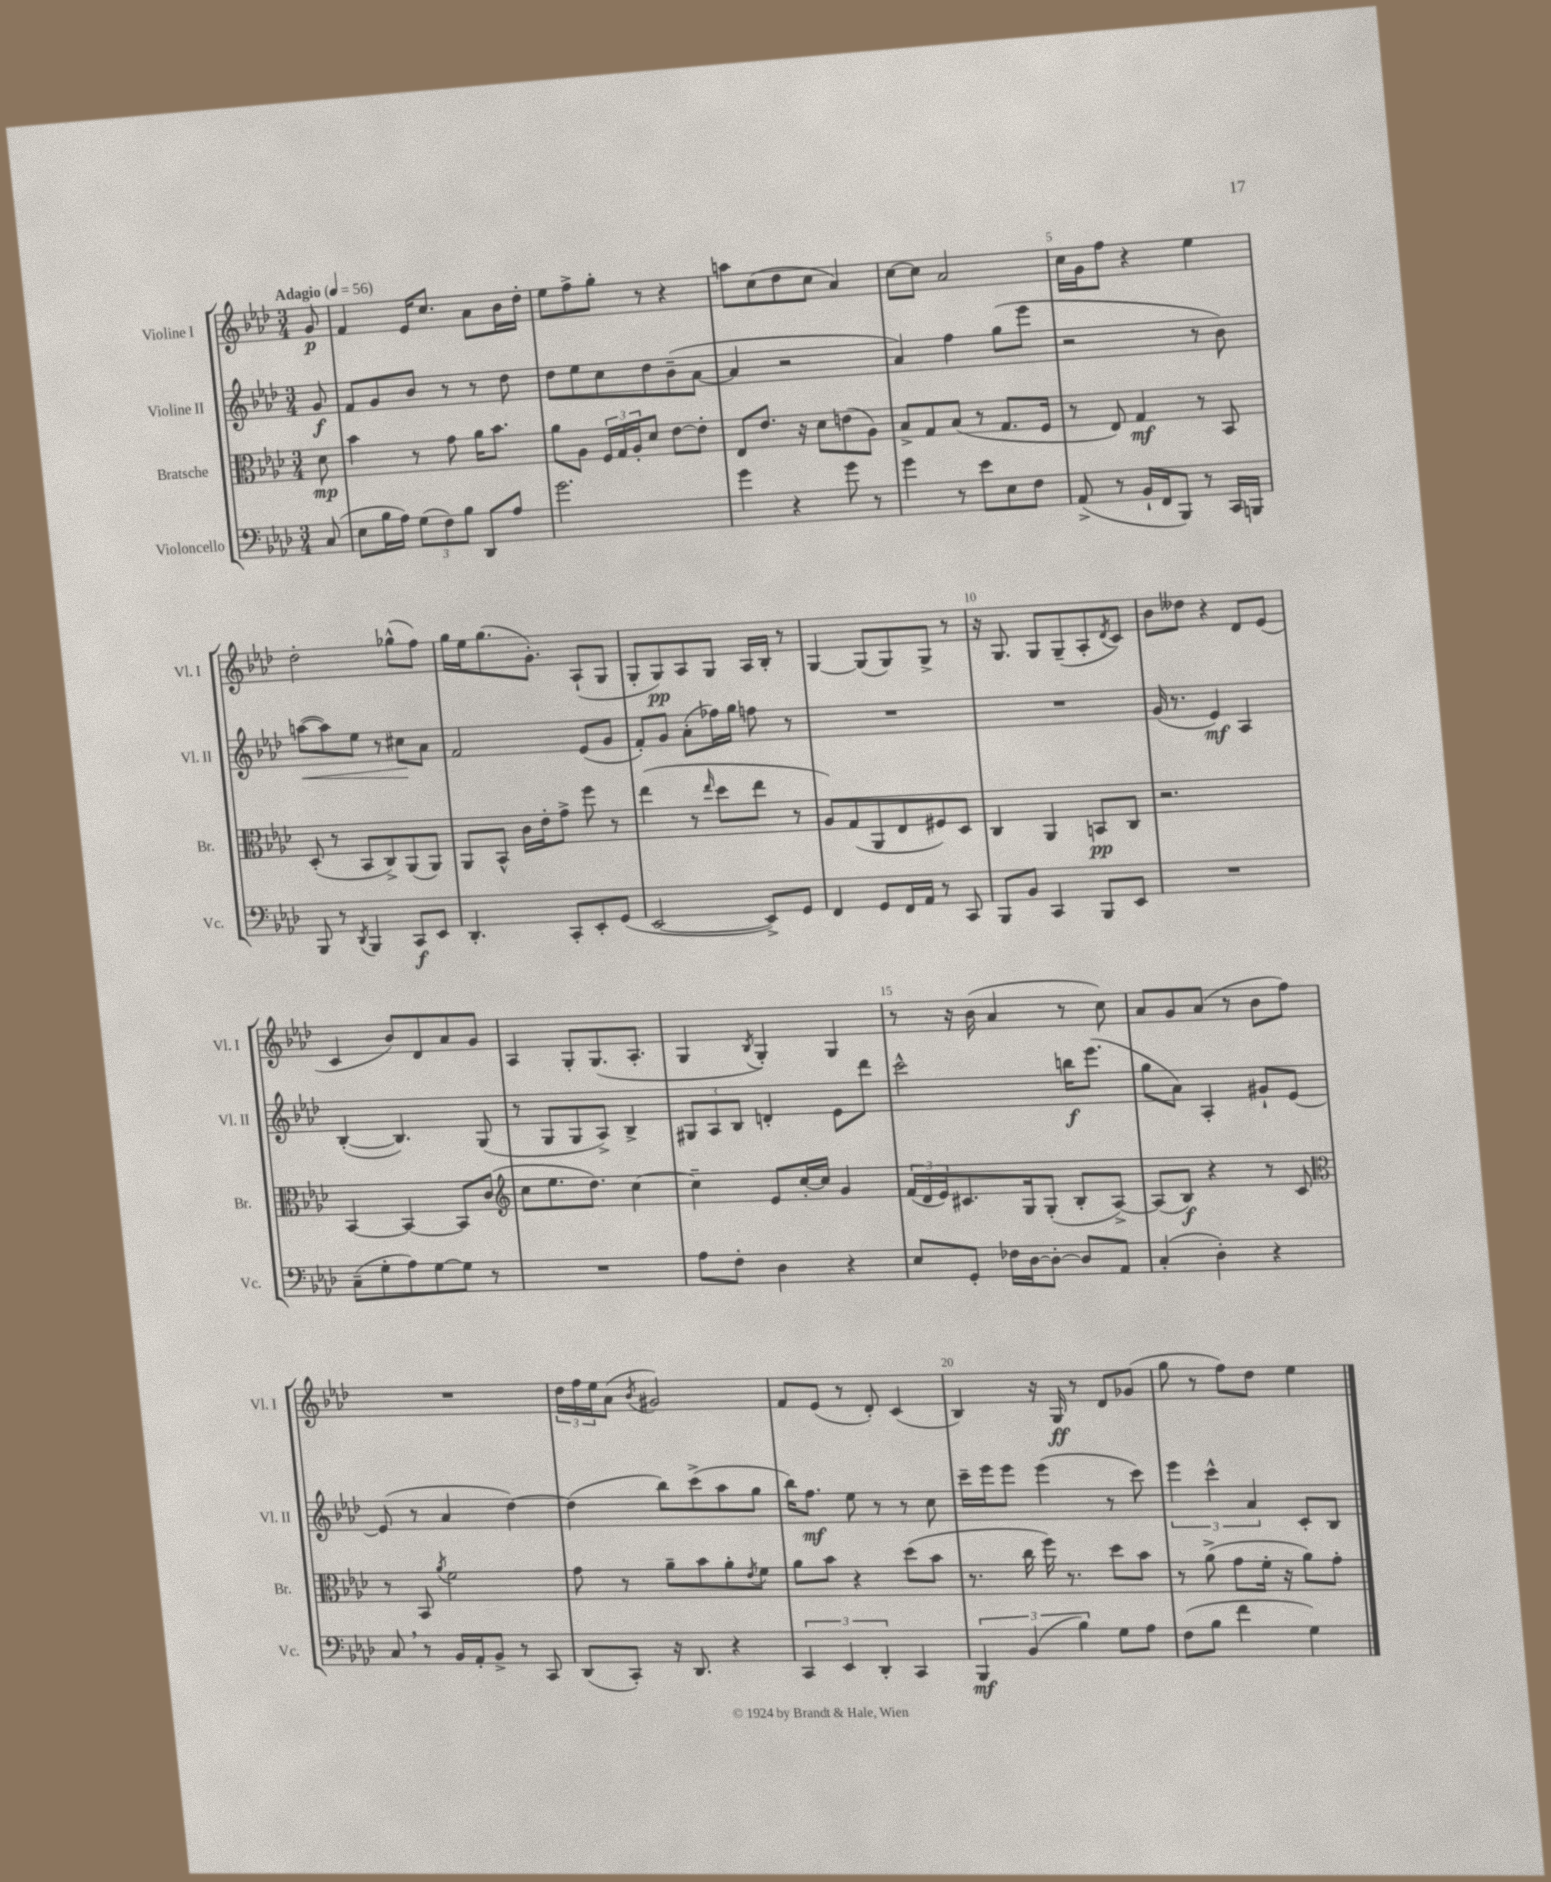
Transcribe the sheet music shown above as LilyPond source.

<<
\new StaffGroup <<
\new Staff = "s0" \with { instrumentName = "Violine I" shortInstrumentName = "Vl. I" } {
    \clef treble \key aes \major \numericTimeSignature \time 3/4 \partial 8 \tempo "Adagio" 4 = 56
    g'8\p |
    f'4 ees'16 c''8. aes'8 bes'16 des''16-. |
    ees''8 f''8-> g''8-. r8 r4 |
    a''8 c''8( des''8 c''8 aes'4) |
    c''8~ c''8 aes'2 |
    c''16 g'16 f''8 r4 ees''4 |
    des''2-. ges''8-^( f''8) |
    g''16 ees''16 g''8.( g'8.-.) aes8-!( g8 |
    g8-. g8\pp) aes8 g8 aes16 bes16-. r8 |
    g4~ g8( g8) g8-> r8 |
    r16 g8. g8 g8--( aes8-. \acciaccatura { des'8 } c'8) |
    bes'8 deses''8 r4 des'8 ees'8( |
    c'4 bes'8) des'8 aes'8 g'8 |
    aes4 g8-. g8.( aes8.-. |
    g4 \acciaccatura { bes8 } g4-.) g4 |
    r8 r16 bes'16( aes'4 r8 c''8) |
    aes'8 g'8 aes'8( r8 bes'8 f''8) |
    R2. |
    \tuplet 3/2 { des''16 f''16 ees''16 } aes'8( \acciaccatura { bes'8 } gis'2) |
    f'8 ees'8( r8 des'8-.) c'4( |
    bes4) r16 g16\ff r8 des'8 ges'8( |
    g''8 r8 f''8) des''8 ees''4 \bar "|." |
}
\new Staff = "s1" \with { instrumentName = "Violine II" shortInstrumentName = "Vl. II" } {
    \clef treble \key aes \major \numericTimeSignature \time 3/4 \partial 8
    g'8\f |
    f'8 g'8 bes'8 r8 r8 des''8 |
    des''8 ees''8 c''8 des''8 bes'8--( aes'8~ |
    aes'4 r2 |
    aes'4) f''4 g''8( ees'''8 |
    r2 r8 bes'8) |
    a''8~\<( a''8) ees''8 r8 cis''8\! aes'8 |
    f'2 ees'8( g'8 |
    f'8-.) g'8 aes'8-.( fes''16) g''16 f''8 r8 |
    R2. |
    R2. |
    g'16( r8. ees'4\mf) aes4 |
    bes4~-.( bes4.) g8( |
    r8 g8 g8 aes8->) bes4-> |
    \tuplet 3/2 { gis8 aes8 bes8 } d'4-. ees'8 des'''8 |
    c'''2-^ b''16\f ees'''8.( |
    g''8 aes'8) aes4-. gis'8-! ees'8~ |
    ees'8( r8 aes'4 des''4~) |
    des''4( bes''8) c'''8->( aes''8 g''8 |
    bes''16) f''8.\mf ees''8 r8 r8 c''8 |
    c'''16-- ees'''16 ees'''8 ees'''4( r8 c'''8) |
    \tuplet 3/2 { ees'''4 c'''4-^ aes'4 } c'8-. bes8 \bar "|." |
}
\new Staff = "s2" \with { instrumentName = "Bratsche" shortInstrumentName = "Br." } {
    \clef alto \key aes \major \numericTimeSignature \time 3/4 \partial 8
    des'8\mp |
    bes'4 r8 g'8 aes'16 bes'8. |
    aes'8 aes8 \tuplet 3/2 { f16 g16 aes16-. } des'8 ees'8~ ees'8-. |
    ees8 ees'8. r16 des'8 e'8( aes8) |
    bes8-> g8 bes8( r8 g8. f16 |
    r8 ees8) g4\mf r8 bes,8 |
    des8-.( r8 bes,8 c8->) aes,8( aes,8) |
    aes,8 bes,8-^ c'16 ees'16-. g'8-> f''8 r8 |
    ees''4( r8 \grace { ees''16 } des''8 ees''8 r8 |
    aes8) g8( aes,8 ees8 fis8) des8 |
    c4 aes,4 b,8\pp c8 |
    r2. |
    bes,4~ bes,4~ bes,8 c'8( |
    \clef treble c''8 ees''8. des''8.) c''4~ |
    c''4-- ees'8 c''16~-. c''16 g'4 |
    \tuplet 3/2 { f'16( des'16 ees'16) } cis'8. g16 g8-.( bes8-. aes8~->) |
    aes8( bes8\f) r4 r8 c'8 |
    \clef alto r8 bes,8 \acciaccatura { aes'8 } f'2 |
    g'8 r8 aes'8-- bes'8 aes'8-. \acciaccatura { ees'8 } f'8 |
    aes'8 bes'8 r4 des''8( bes'8 |
    r8. c''16 f''16) r8. des''8 bes'8 |
    r8 aes'8->( g'8 f'16-. r16 aes'8) g'8-. \bar "|." |
}
\new Staff = "s3" \with { instrumentName = "Violoncello" shortInstrumentName = "Vc." } {
    \clef bass \key aes \major \numericTimeSignature \time 3/4 \partial 8
    c8( |
    ees8 bes16 aes16) \tuplet 3/2 { g8( f8) bes8 } des,8 aes8 |
    g'2. |
    g'4 r4 g'8 r8 |
    g'4 r8 ees'8 ees8 f8 |
    aes,8->( r8 bes,16-! f,16 bes,,8) r8 c,16 b,,16 |
    bes,,8 r8 \acciaccatura { des,8 } bes,,4 c,8\f ees,8 |
    des,4.-. c,8-. ees,8-. g,8( |
    ees,2~ ees,8->) g,8 |
    f,4 g,8 f,16 aes,16 r8 c,8 |
    bes,,8 bes,8 c,4 bes,,8 ees,8 |
    R2. |
    c8--( g8-. aes8) g8~ g8 r8 |
    R2. |
    aes8 f8-. des4 r4 |
    ees8 g,8-. fes16 des16~ des8~-. des8 aes,8 |
    c4-.( des4-.) r4 |
    c8 \breathe r8 bes,16 aes,16-. bes,8-> r8 c,8 |
    des,8( c,8-.) r16 des,8. r4 |
    \tuplet 3/2 { c,4 ees,4 des,4-. } c,4 |
    \tuplet 3/2 { bes,,4\mf bes,4( bes4) } g8 aes8 |
    f8( bes8 f'4 g4) \bar "|." |
}
>>
>>
\layout { \context { \Score \override BarNumber.break-visibility = ##(#f #t #t) barNumberVisibility = #(every-nth-bar-number-visible 5) } }
